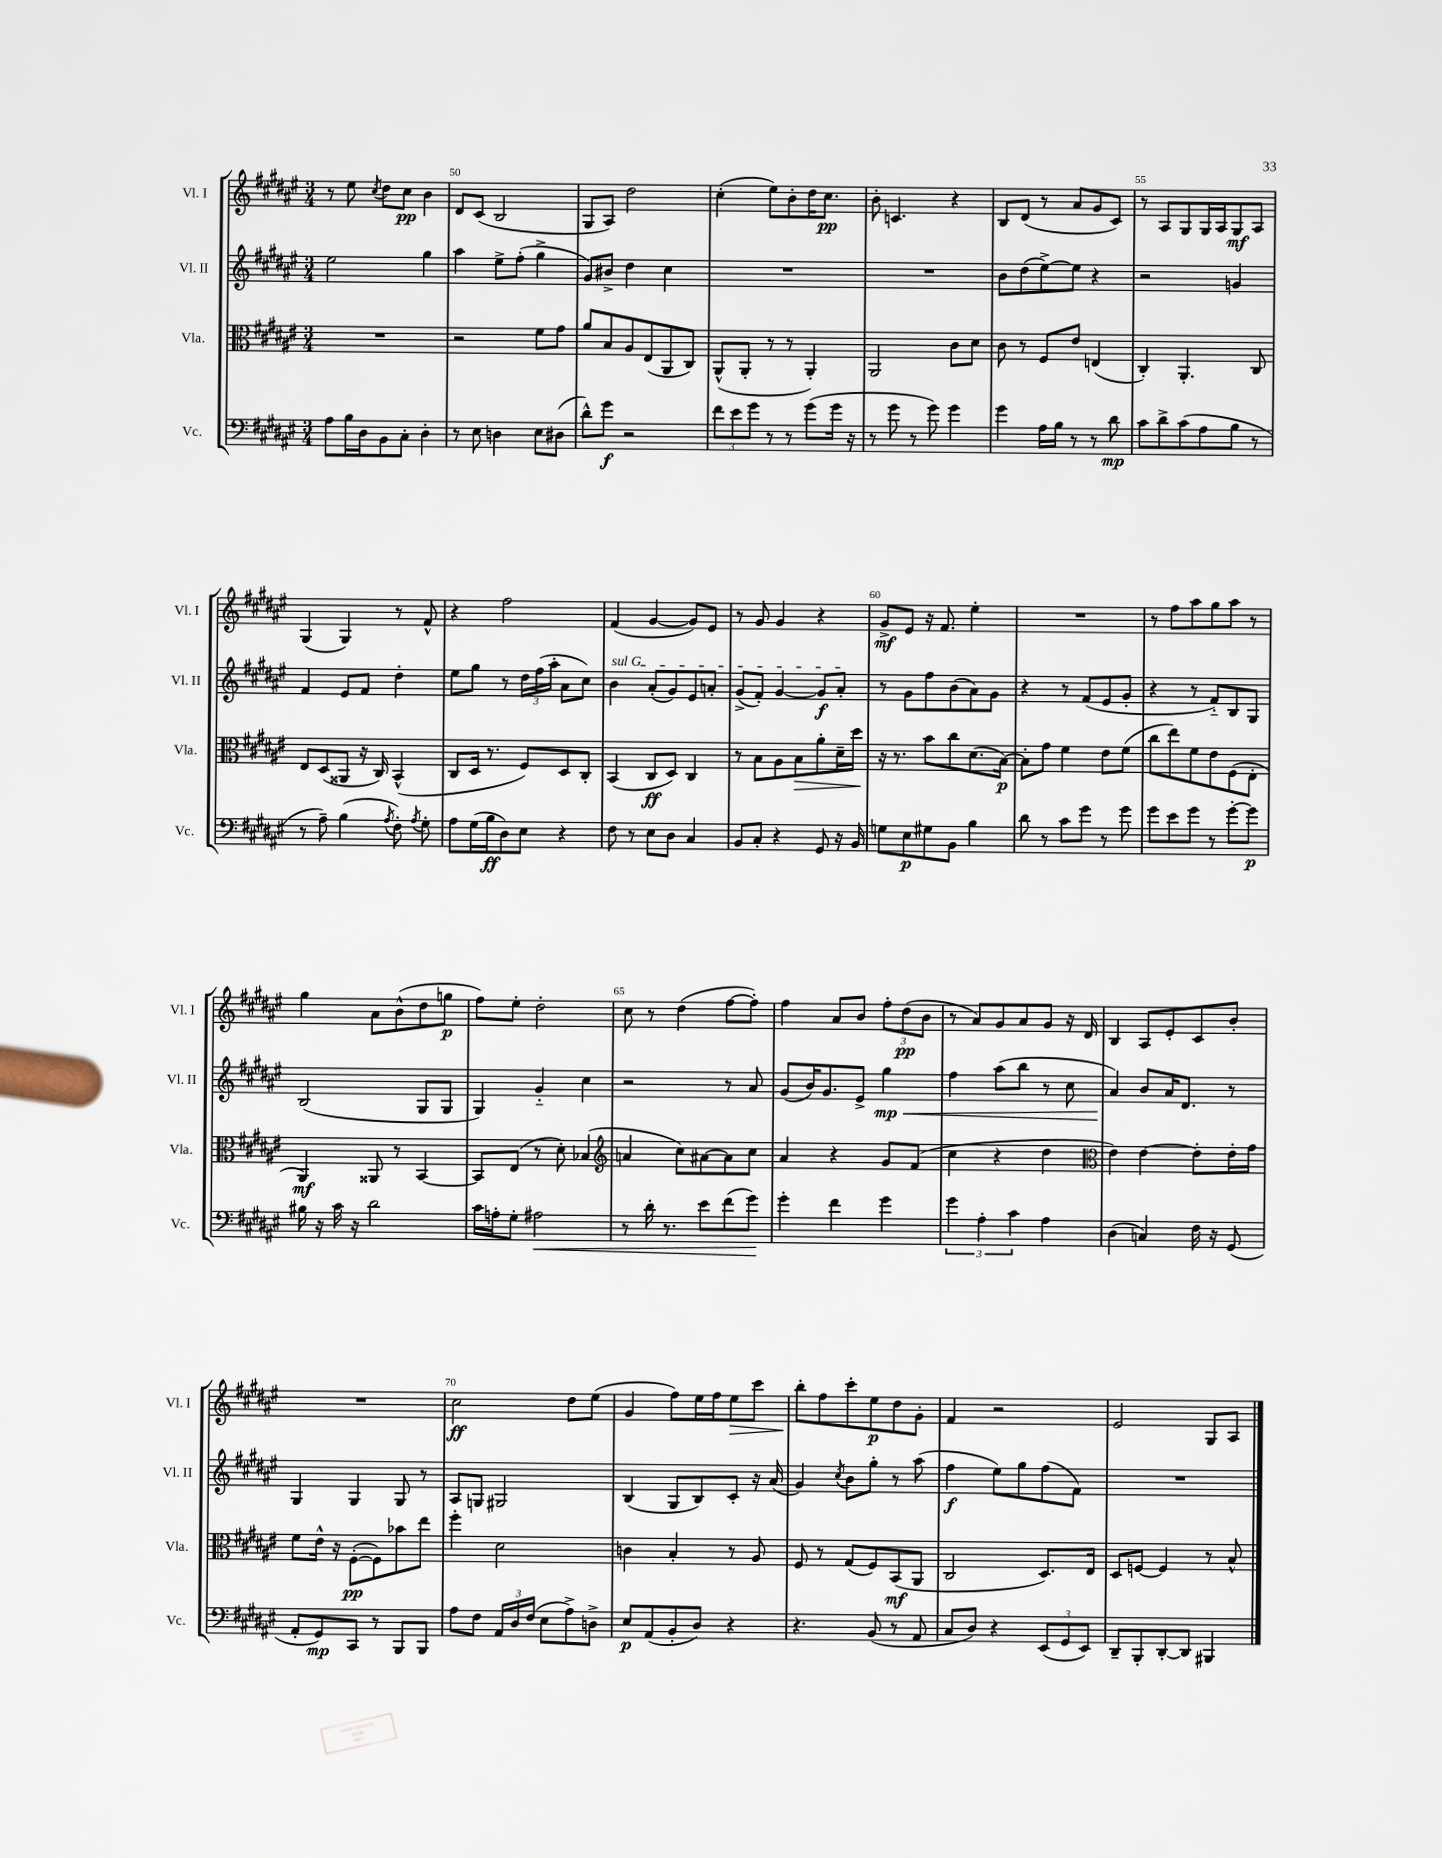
<<
\new StaffGroup <<
\new Staff = "s0" \with { instrumentName = "Vl. I" shortInstrumentName = "Vl. I" } {
    \clef treble \key fis \major \numericTimeSignature \time 3/4
    \autoBeamOff r8 eis''8 \acciaccatura { cis''8 } dis''8[ cis''8]\pp b'4 |
    dis'8[ cis'8]( b2 |
    gis8[ ais8]) dis''2 |
    cis''4-.( eis''8[) b'8-. dis''16 cis''8.]\pp |
    b'8-. c'4. r4 |
    b8[ dis'8]( r8 ais'8[ gis'8 cis'8]) |
    r8 ais8[ gis8 gis16 ais16 gis8\mf ais8] |
    gis4( gis4) r8 fis'8-^ |
    r4 fis''2 |
    fis'4( gis'4~ gis'8[) eis'8] |
    r8 gis'8 gis'4 r4 |
    gis'8[->\mf eis'8] r16 fis'8. eis''4-. |
    R2. |
    r8 fis''8[ ais''8 gis''8 ais''8] r8 |
    gis''4 ais'8[ b'8-^( dis''8 g''8]\p |
    fis''8[) eis''8]-. dis''2-. |
    cis''8 r8 dis''4( fis''8[~ fis''8]-.) |
    fis''4 ais'8[ b'8] \tuplet 3/2 { fis''8[-. dis''8\pp( b'8] } |
    r8 ais'8[) gis'8 ais'8 gis'8] r16 dis'16 |
    b4 ais8[ eis'8-. cis'8 b'8]-. |
    R2. |
    cis''2\ff dis''8[ eis''8]( |
    gis'4 fis''8[) eis''16 fis''16 eis''8\> cis'''8] |
    b''8[-.\! fis''8 cis'''8-. eis''8\p dis''8 gis'8]-. |
    fis'4 r2 |
    eis'2 gis8[ ais8] \bar "|." |
}
\new Staff = "s1" \with { instrumentName = "Vl. II" shortInstrumentName = "Vl. II" } {
    \clef treble \key fis \major \numericTimeSignature \time 3/4
    \autoBeamOff eis''2 gis''4 |
    ais''4 eis''8[-> fis''8]-.( gis''4-> |
    gis'8[) bis'8]-> dis''4 cis''4 |
    R2. |
    R2. |
    b'8[ dis''8( eis''8~->) eis''8] r4 |
    r2 g'4 |
    fis'4 eis'8[ fis'8] dis''4-. |
    eis''8[ gis''8] r8 \tuplet 3/2 { dis''16[ fis''16( ais''16]-. } ais'8[ cis''8]) |
    \once \override TextSpanner.bound-details.left.text = \markup { \italic "sul G" } b'4\startTextSpan ais'8[-.( gis'8) eis'8 a'8]-. |
    gis'8[->( fis'8]-.) gis'4~ gis'8[\f ais'8]-.\stopTextSpan |
    r8 gis'8[ fis''8 b'8( ais'8) gis'8] |
    r4 r8 fis'8[( eis'8 gis'8]-. |
    r4 r8 fis'8[-_) b8 gis8] |
    b2( gis8[ gis8] |
    gis4) gis'4-_ cis''4 |
    r2 r8 ais'8 |
    gis'8[( b'16) gis'8. eis'8]-> gis''4\mp\< |
    fis''4 ais''8[( b''8] r8 cis''8 |
    ais'4\!) b'8[ ais'16 dis'8.] r8 |
    gis4 gis4 gis8 r8 |
    ais8[ g8] gis2 |
    b4( gis8[ b8) cis'8]-. r16 ais'16( |
    gis'4) \acciaccatura { cis''8 } b'8[ gis''8]-. r8 ais''8( |
    fis''4\f eis''8[) gis''8 fis''8( fis'8]) |
    R2. \bar "|." |
}
\new Staff = "s2" \with { instrumentName = "Vla." shortInstrumentName = "Vla." } {
    \clef alto \key fis \major \numericTimeSignature \time 3/4
    \autoBeamOff R2. |
    r2 fis'8[ gis'8] |
    ais'8[ b8 ais8 eis8( ais,8 cis8]) |
    ais,8[-^( ais,8]-. r8 r8 ais,4-.) |
    ais,2 cis'8[ dis'8] |
    cis'8 r8 fis8[ eis'8] e4( |
    cis4-.) ais,4.-. cis8 |
    eis8[ dis8( aisis,8] r16 cis16) b,4-^( |
    cis8[ dis16] r8. fis8[) dis8 cis8]-. |
    b,4( cis8[\ff dis8]) cis4 |
    r8 b8[ ais8 b8\> ais'8-. dis'16-- dis''16]\! |
    r16 r8. b'8[ cis''8 dis'8.( b16]~\p) |
    b8[-. gis'8] fis'4 eis'8[ fis'8]( |
    cis''8[ eis''8) fis'8 eis'8 fis8( eis8]-. |
    ais,4\mf) aisis,8 r8 b,4~ |
    b,8[ eis8]( r8 dis'8-.) bes4( |
    \clef treble a'4 cis''8[) ais'8~ ais'8 cis''8] |
    ais'4 r4 gis'8[ fis'8]( |
    cis''4 r4 dis''4 |
    \clef alto eis'4) eis'4~ eis'8[-. eis'16-. gis'16] |
    fis'8[ eis'16]-^ r16 fis8[~-.\pp( fis8) bes'8 eis''8] |
    fis''4-. dis'2 |
    c'4 b4-. r8 ais8 |
    fis8 r8 gis8[( fis8) b,8\mf( ais,8] |
    cis2 dis8.[) eis16] |
    dis8[ f8]~ f4 r8 b8-^ \bar "|." |
}
\new Staff = "s3" \with { instrumentName = "Vc." shortInstrumentName = "Vc." } {
    \clef bass \key fis \major \numericTimeSignature \time 3/4
    \autoBeamOff ais8[ b16 dis16 b,8 cis8]-. dis4-. |
    r8 eis8 d4 eis8[ dis8]( |
    dis'8[-^) gis'8]\f r2 |
    \tuplet 3/2 { fis'8[ eis'8 gis'8] } r8 r8 gis'8[( gis'16] r16 |
    r8 gis'8 r8 gis'8) gis'4 |
    gis'4 ais16[ b16] r8 r8 dis'8\mp |
    cis'8[ dis'8-> cis'8( ais8 b8] r8 |
    r8 ais8--) b4( \acciaccatura { ais8 } fis8-.) \acciaccatura { ais8 } gis8-. |
    ais8[ gis16( b16\ff dis8) eis8] r4 |
    fis8 r8 eis8[ dis8] cis4 |
    b,8[ cis8]-. r4 gis,8 r16 b,16 |
    g8[ eis8\p gis8 b,8] b4 |
    dis'8 r8 cis'8[ gis'8] r8 gis'8 |
    gis'8[ eis'8 gis'8] r8 gis'8[~-. gis'8]\p |
    bis16 r16 cis'16 r16 dis'2 |
    cis'16[ a16-. gis8]-. ais2\< |
    r8 dis'16-. r8. eis'8[ fis'8( gis'8]\!) |
    gis'4-. fis'4 gis'4 |
    \tuplet 3/2 { gis'4 ais4-. cis'4 } ais4 |
    dis4( c4) fis16 r16 gis,8( |
    ais,8[-. gis,8\mp) cis,8] r8 b,,8[ b,,8] |
    ais8[ fis8] \tuplet 3/2 { ais,16[ dis16 fis16]( } eis8[ ais8->) d8]-> |
    eis8[\p ais,8( b,8-. dis8]) r4 |
    r4. b,8( r8 ais,8 |
    cis8[ dis8]) r4 \tuplet 3/2 { eis,8[( gis,8 eis,8]) } |
    dis,8[-- b,,8-. dis,8~-. dis,8] bis,,4 \bar "|." |
}
>>
>>
\layout { \context { \Score currentBarNumber = #49 \override BarNumber.break-visibility = ##(#f #t #t) barNumberVisibility = #(every-nth-bar-number-visible 5) } }
